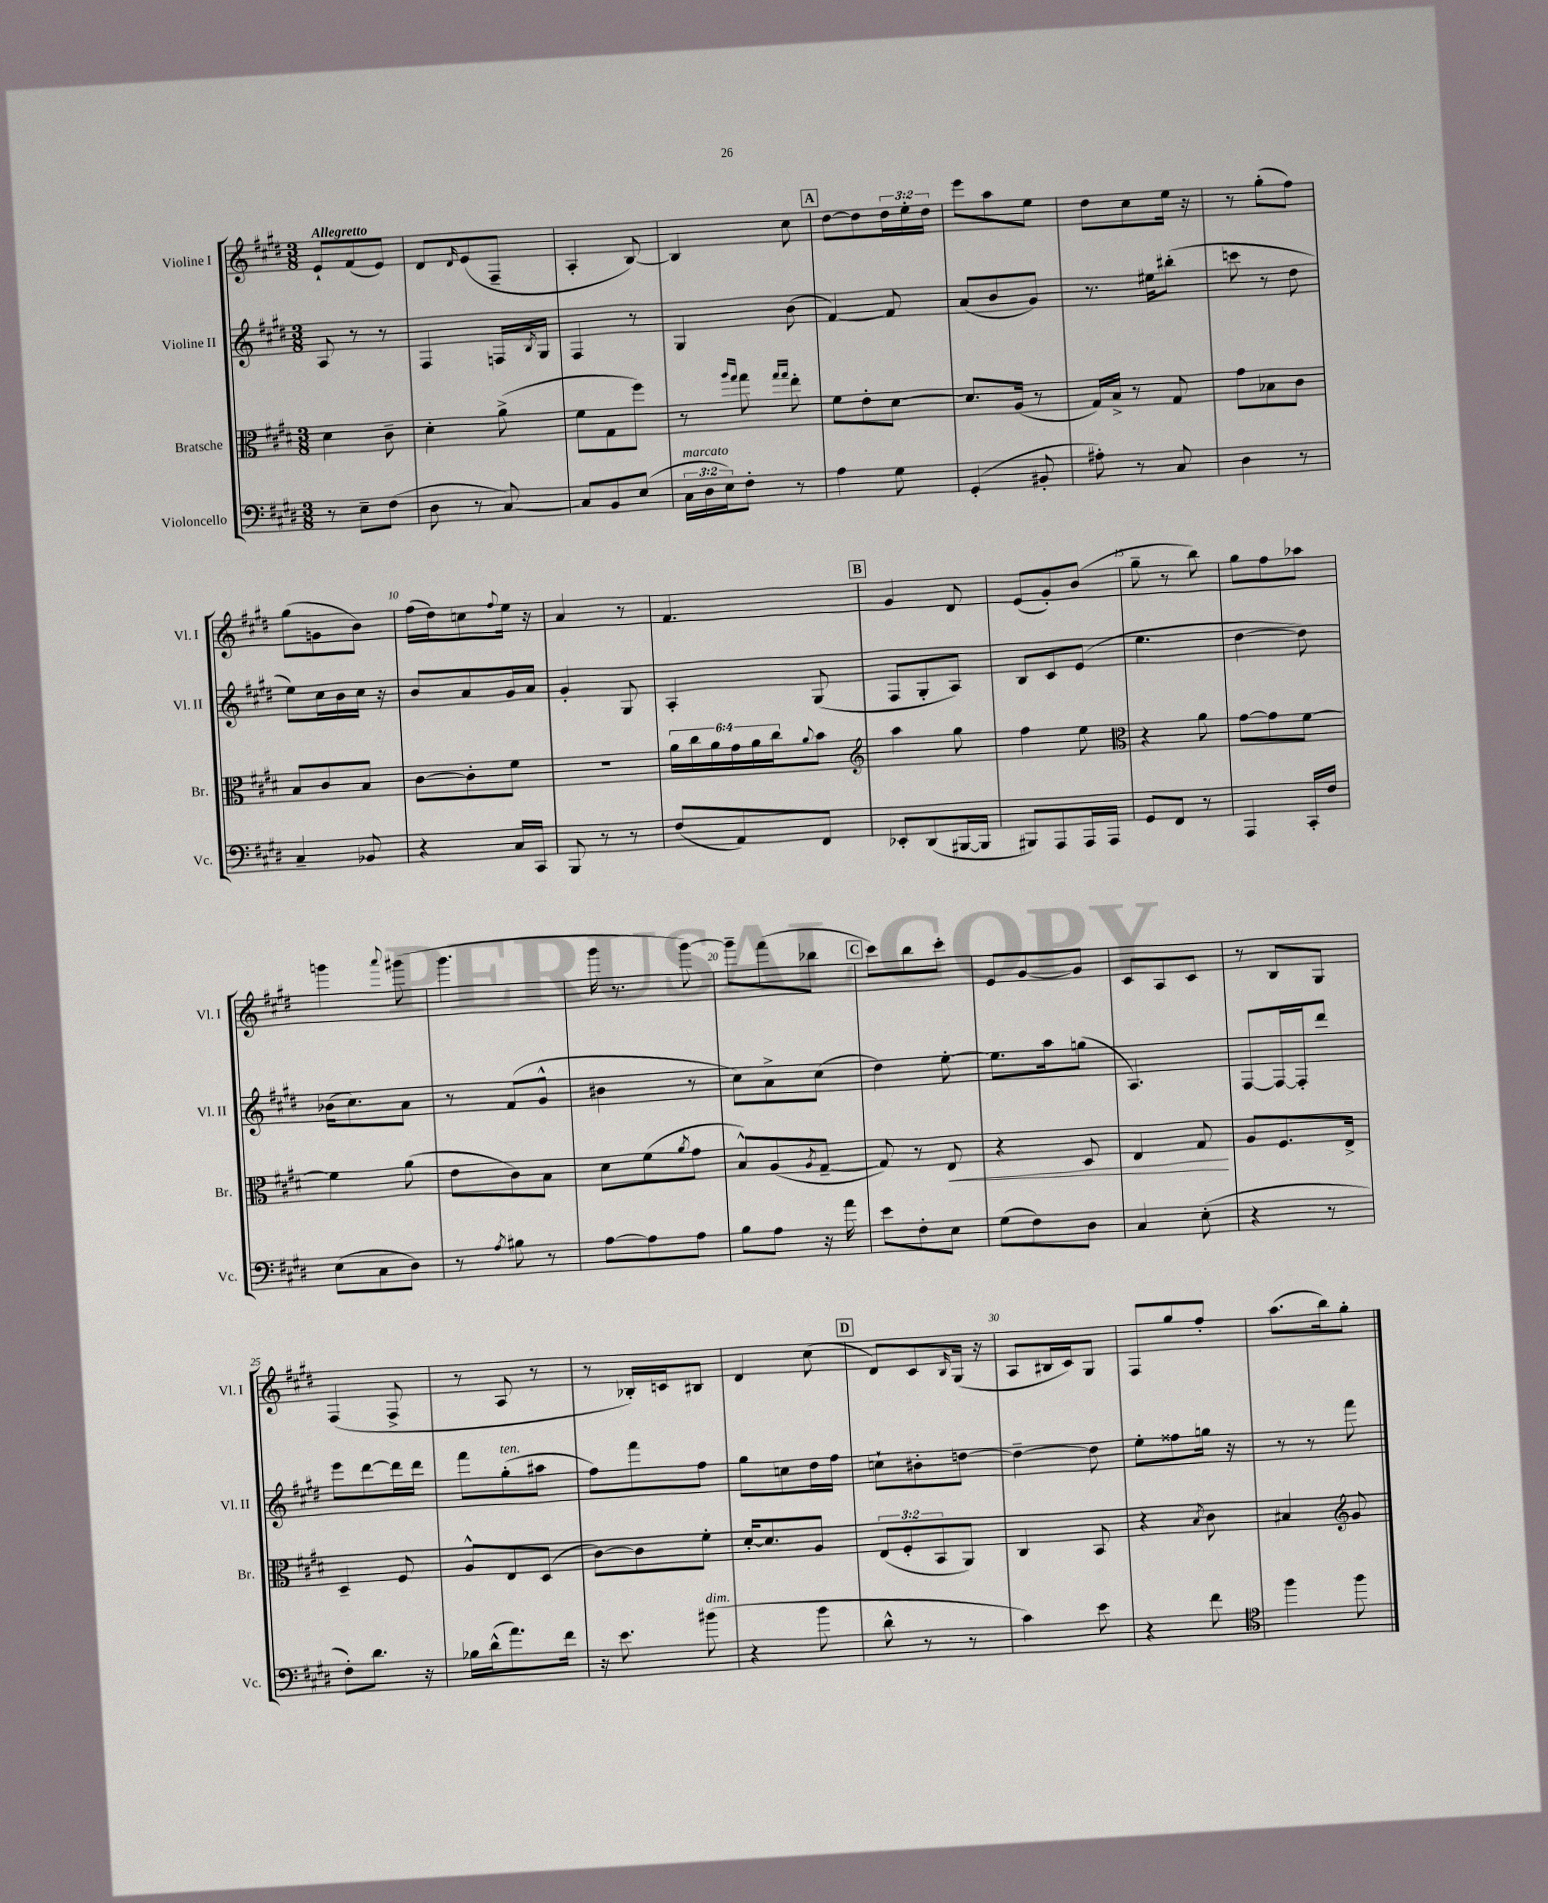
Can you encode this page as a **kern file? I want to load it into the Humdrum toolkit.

**kern	**kern	**kern	**kern
*staff4	*staff3	*staff2	*staff1
*clefF4	*clefC3	*clefG2	*clefG2
*k[f#c#g#d#]	*k[f#c#g#d#]	*k[f#c#g#d#]	*k[f#c#g#d#]
*M3/8	*M3/8	*M3/8	*M3/8
8r	4d#	8A	8e`
8E~	.	8r	(8f#
(8F#	8c#~	8r	8e)
=	=	=	=
8D#	4d#'	4F#	8d#
.	.	.	16qqd#
8r	.	.	(8e
[8C#)	(8a^	16F	8F#~
.	.	8qB	.
.	.	16G#	.
=	=	=	=
8C#]	8f#	4F#	4A'
8BB	8G#	.	.
(8E	8ff#)	8r	[8B)
=	=	=	=
24C#	8r	4G#	4B]
24D#	.	.	.
24E)	.	.	.
.	16qqaa	.	.
.	16qqgg#	.	.
8F#'	8gg#	.	.
.	16qqgg#	.	.
.	16qqgg#	.	.
8r	8ee'	(8b	8cc#
=	=	=	=
4A	8f#	[4f#)	[8dd#
.	8e'	.	8dd#]
8G#	[8d#	8f#]	24dd#
.	.	.	24ee'
.	.	.	24dd#
=	=	=	=
(4GG#'	8.d#]	(8a	8eee
.	.	8b	8aa
.	(16A	.	.
8BB#'	8r	8g#)	8ee
=	=	=	=
8A#')	16G#)	8.r	8dd#
.	16B^	.	.
8r	8r	.	8cc#
.	.	16ee#	.
8C#	8G#	(8bb#'	16ee
.	.	.	16r
=	=	=	=
4D#	8g#	8ccc	8r
.	8B-	8r	(8gg#'
8r	8c#	8dd#	8ff#)
=	=	=	=
4C#~	8B	8ee)	(8gg#
.	8c#	16cc#	8g
.	.	16b	.
8BB-	8B	16cc#	8b)
.	.	16r	.
=	=	=	=
4r	[8c#	8b	(16ff#
.	.	.	16dd#)
.	8c#']	8a	8cc
.	.	.	8qqff#
16C#	8f#	16g#	16ee
16CC#	.	16a	16r
=	=	=	=
8BBB	4.r	4g#'	4a
8r	.	.	.
8r	.	8G#	8r
=	=	=	=
(8F#	24a	4A'	4.f#
.	24cc#	.	.
.	24a	.	.
8AA)	24g#	.	.
.	24a	.	.
.	24cc#	.	.
.	8qqa	.	.
8FF#	8b	(8G#	.
=	=	=	=
*	*clefG2	*	*
8EE-'	4aa	8F#	4g#
(8DD#	.	8G#'	.
[16BBB#	8gg#	8A)	8d#
16BBB#]	.	.	.
=	=	=	=
8BBB#)	4ff#	8B	(8e
8AAA	.	8c#	8g#')
16AAA	8ee	(8e	(8b
16AAA	.	.	.
=	=	=	=
*	*clefC3	*	*
8GG#	4r	4.ee	8gg#~
8FF#	.	.	8r
8r	8a	.	8bb)
=	=	=	=
4AAA	[8g#	[4dd#	8gg#
.	8g#]	.	8ff#
16CC#'	[8f#	8dd#])	8aa-
16F#	.	.	.
=	=	=	=
(8E	4f#]	(16b-	4ggg
.	.	8.cc#)	.
8C#	.	.	.
.	.	.	8qqaaa
8D#)	(8a	8a	(8ggg#
=	=	=	=
8r	8e	8r	4.ggg#
8qA	.	.	.
8B#	8c#)	(8f#	.
8r	8B	8g#^^	.
=	=	=	=
[8A	8d#	4b#	16ggg#
.	.	.	8.r
8A]	(8f#	.	.
.	8qa	.	.
8A	8g#	8r	[8ggg#)
=	=	=	=
8B	8B^^)	8cc#)	8ggg#~]
8A	(8A	8a^	(8fff#
.	8qA	.	.
16r	[8G#~	(8cc#	8bb-
16a	.	.	.
=	=	=	=
8e	8G#])	4dd#)	8ccc#)
8F#'	8r	.	8bb
8E	8E	[8ee'	8ccc#'
=	=	=	=
(8G#	4r	8.ee]	8e
8F#)	.	.	[8g#
.	.	16aa	.
8D#	8D#	(8gg	8g#]
=	=	=	=
4C#	4E	4.A)	8c#
.	.	.	8A
(8E'	8G#	.	8c#
=	=	=	=
4r	8A	[8F#	8r
.	8.F#	16F#_	8B
.	.	16F#']	.
8r	.	8ddd#	8G#
.	16E^	.	.
=	=	=	=
8F#')	4D#~	8eee	(4F#
8.d#	.	[8ddd#	.
.	8F#	16ddd#]	8F#^
16r	.	16ddd#	.
=	=	=	=
16B-	8A^^	8fff#	8r
(16d#^^	.	.	.
8.a)	8E	(8gg#'	8A
.	(8D#	8aa#	8r
16f#	.	.	.
=	=	=	=
16r	[8c#)	8ff#)	8r
8.e	.	.	.
.	8c#]	8fff#	16B-')
.	.	.	16c
(8b#	8f#'	8ff#	8B#
=	=	=	=
4r	[16d#'	8gg#	4d#
.	8.d#]	.	.
.	.	8cc	.
8b	8A	16dd#	(8cc#
.	.	16ff#	.
=	=	=	=
8d#^^	(12E	8cc`	8d#)
.	12F#'	.	.
8r	.	8b#'	8c#
.	12BB	.	.
.	.	.	16qqB
8r	8AA)	[8dd	(16G#
.	.	.	16r
=	=	=	=
4c#)	4C#	4dd~_	8A
.	.	.	16B#
.	.	.	16c#)
8e	8BB	8dd]	8G#
=	=	=	=
4r	4r	8ee'	8F#
.	.	8ff##	8gg#
.	8qB	.	.
8f#	8c#	16gg	8ff#'
.	.	16r	.
=	=	=	=
*clefC4	*	*	*
4ff#	4B#	8r	(8.aa
.	.	8r	.
.	.	.	16bb)
*	*clefG2	*	*
8ff#	8g#	8fff#	8gg#'
==	==	==	==
*-	*-	*-	*-
